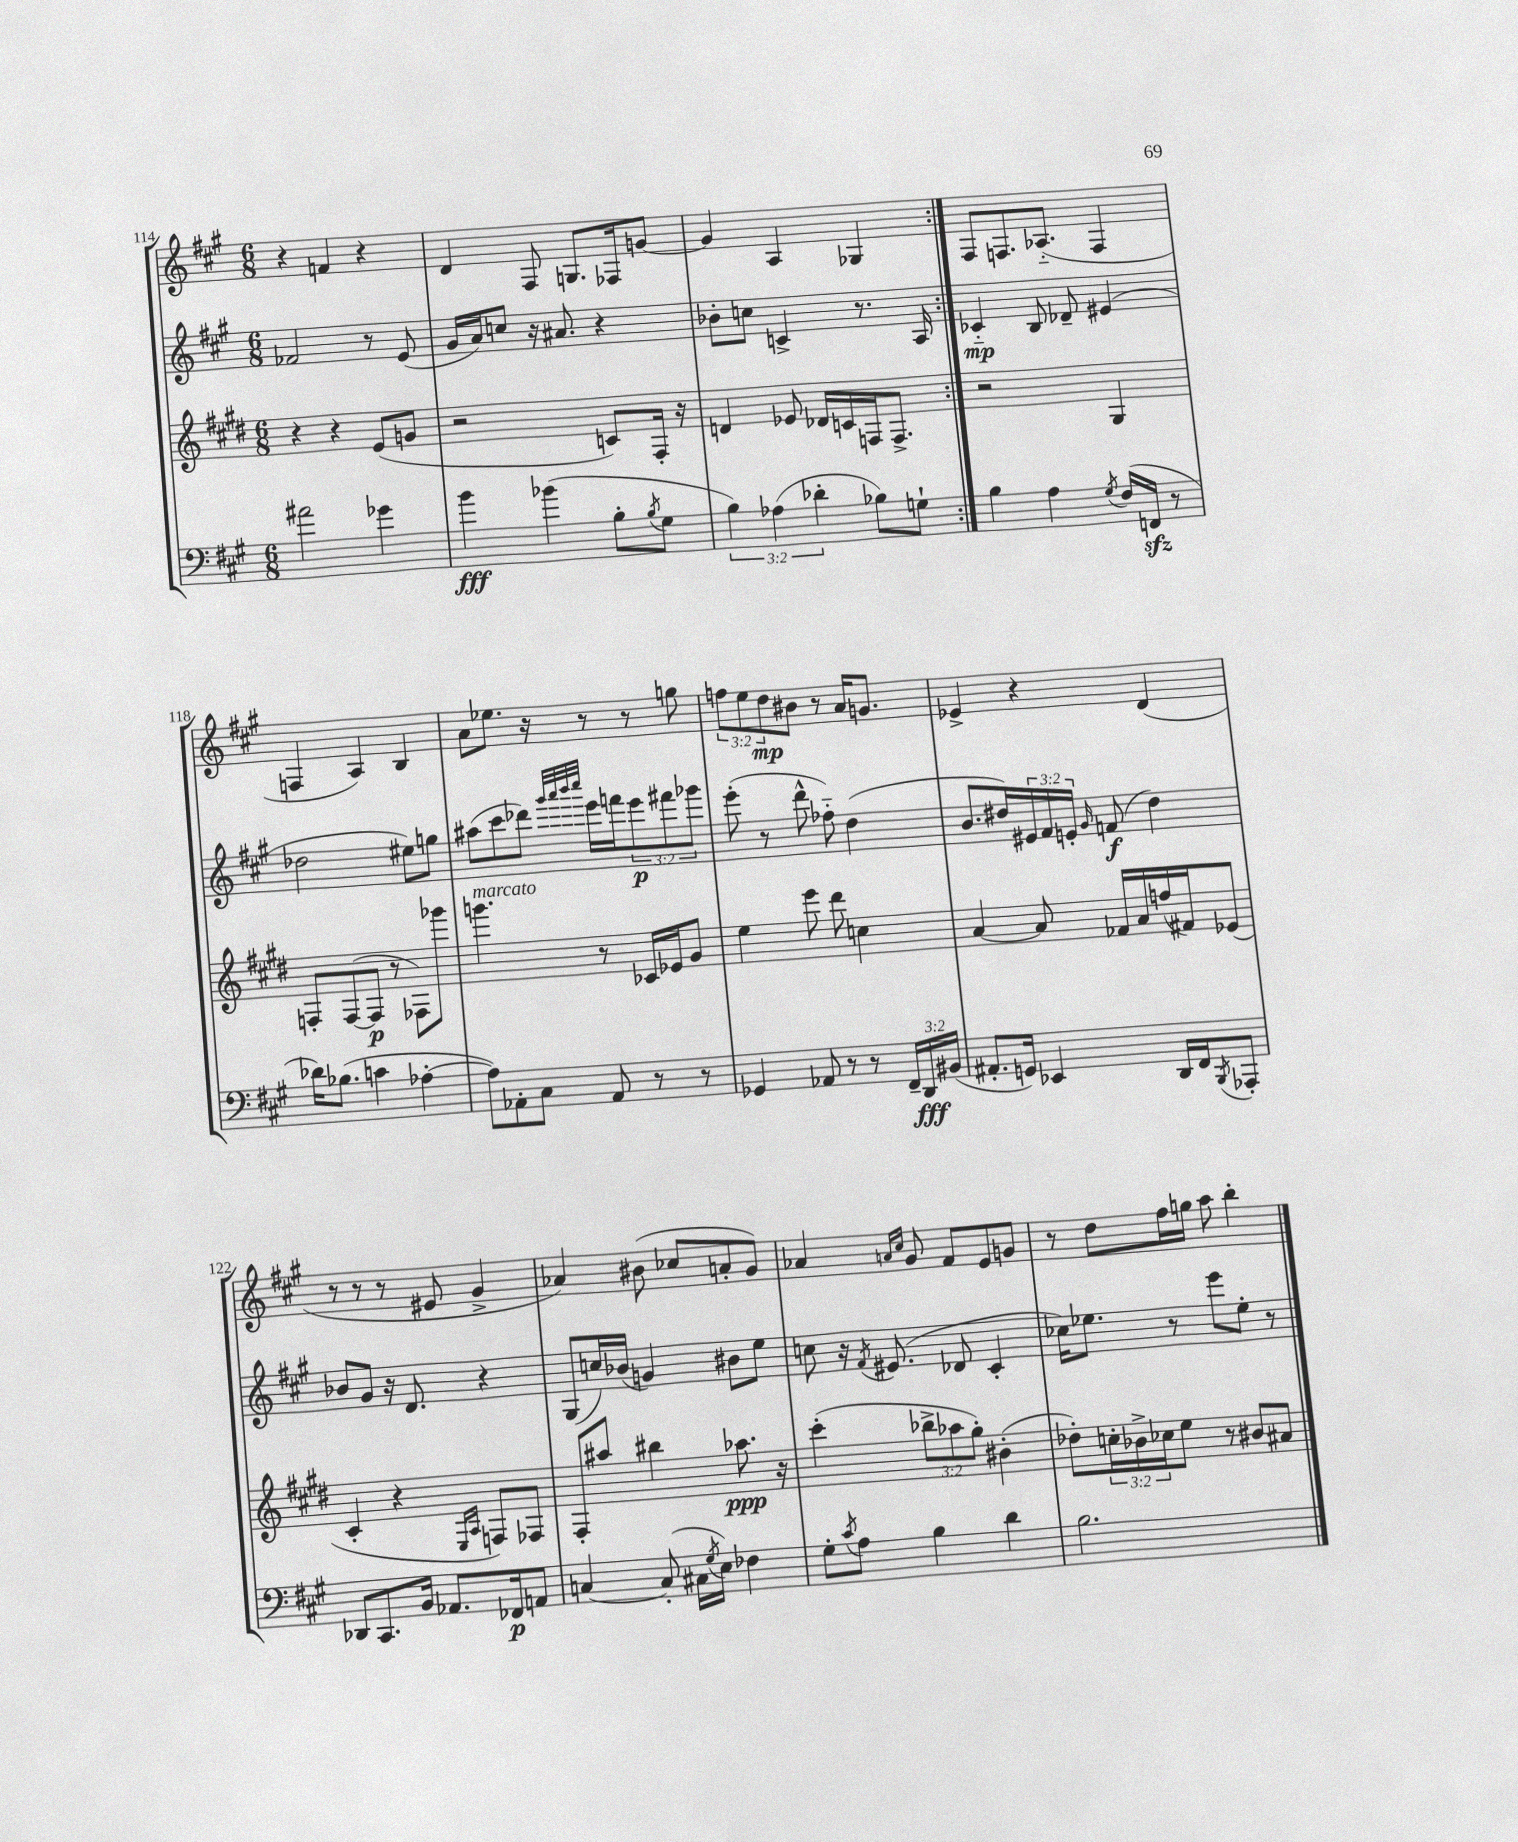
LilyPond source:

<<
\new StaffGroup <<
\new Staff = "s0" {
    \clef treble \key a \major \numericTimeSignature \time 6/8 \override Staff.TupletNumber.text = #tuplet-number::calc-fraction-text
    \repeat volta 2 { r4 f'4 r4 |
    d'4 fis8 g8. fes16 g'8~ |
    g'4 a4 ges4 | }
    fis8 f8. aes8.-_( f4 |
    f4 a4) b4 |
    a'8 ees''8. r16 r8 r8 g''8 |
    \tuplet 3/2 { f''8 e''8 d''8\mp } bis'8 r8 a'16 g'8. |
    ees'4-> r4 d'4( |
    r8 r8 r8 eis'8 gis'4-> |
    aes'4) bis'8( ces''8 a'8-. gis'8) |
    aes'4 \grace { a'16 cis''16 } gis'8 fis'8 e'8 g'8 |
    r8 d''8 fis''16 g''16 a''8 b''4-. \bar "|." |
}
\new Staff = "s1" {
    \clef treble \key a \major \numericTimeSignature \time 6/8 \override Staff.TupletNumber.text = #tuplet-number::calc-fraction-text
    \repeat volta 2 { fes'2 r8 e'8( |
    gis'16 a'16) c''8 r16 ais'8. r4 |
    bes'8-. c''8 c'4-> r8. a16 | }
    ces'4-_\mp b8 des'8-- eis'4( |
    des''2 eis''8) g''8 |
    ais''8( cis'''8 des'''8) \grace { gis'''32 a'''32 b'''32 cis''''32 } e'''16 f'''16 \tuplet 3/2 { e'''8\p fis'''8 ges'''8 } |
    e'''8-.( r8 d'''8-^ fes''8-_) d''4( |
    b'8. dis''16) \tuplet 3/2 { eis'16 fis'16 e'16-. } \grace { gis'16 } f'8\f( dis''4) |
    bes'8 gis'8 r16 d'8. r4 |
    gis8( c''16) bes'16( g'4) bis'8 e''8 |
    c''8 r16 \acciaccatura { fis'8 } eis'8.( des'8 cis'4-. |
    ces''16) ees''8. r8 e'''8 ees''8-. r8 \bar "|." |
}
\new Staff = "s2" {
    \clef treble \key e \major \numericTimeSignature \time 6/8 \override Staff.TupletNumber.text = #tuplet-number::calc-fraction-text
    \repeat volta 2 { r4 r4 e'8( g'8 |
    r2 c'8) fis16-. r16 |
    d'4 ees'8 des'16 c'16 f16 f8.-> | }
    r2 gis4 |
    f8-. f8~( f8\p r8 fes8) ges'''8 |
    g'''4.^\markup { \italic "marcato" } r8 ces'16 ees'16 gis'8 |
    e''4 e'''8 dis'''8 c''4 |
    a'4~ a'8 fes'16 a'16 f''16( fis'16) ees'8( |
    cis'4-. r4 \grace { e16 a16 } f8) fes8 |
    fis8-. ais''8 bis''4 aes''8.\ppp r16 |
    cis'''4-.( \tuplet 3/2 { bes''8-> aes''8 gis''8-.) } bis'4-.( |
    des''8-.) \tuplet 3/2 { c''16-. bes'16-> ces''16 } e''8 r8 bis'8 ais'8 \bar "|." |
}
\new Staff = "s3" {
    \clef bass \key a \major \numericTimeSignature \time 6/8 \override Staff.TupletNumber.text = #tuplet-number::calc-fraction-text
    \repeat volta 2 { ais'2 ges'4 |
    b'4\fff bes'4( b8-. \acciaccatura { b8 } gis8 |
    \tuplet 3/2 { b4) aes4( des'4-. } bes8) g8-! | }
    b4 a4 \acciaccatura { gis8 } fis16( f,16\sfz r8 |
    des'16) bes8.( c'4 aes4~-. |
    aes8) aes,8-. cis8 aes,8 r8 r8 |
    ges,4 aes,8 r8 r8 \tuplet 3/2 { fis,16-- d,16\fff bis,16( } |
    ais,8.-. g,16) ees,4 d,16 fis,16 \acciaccatura { b,,8 } aes,,8-. |
    des,8 cis,8. b,16 aes,8. fes,16\p a,8 |
    c4~ c8-.( cis16 \acciaccatura { gis8 } e16) fes4 |
    gis8-. \acciaccatura { cis'8 } a8 b4 d'4 |
    b2. \bar "|." |
}
>>
>>
\layout { \context { \Score currentBarNumber = #114 } }
